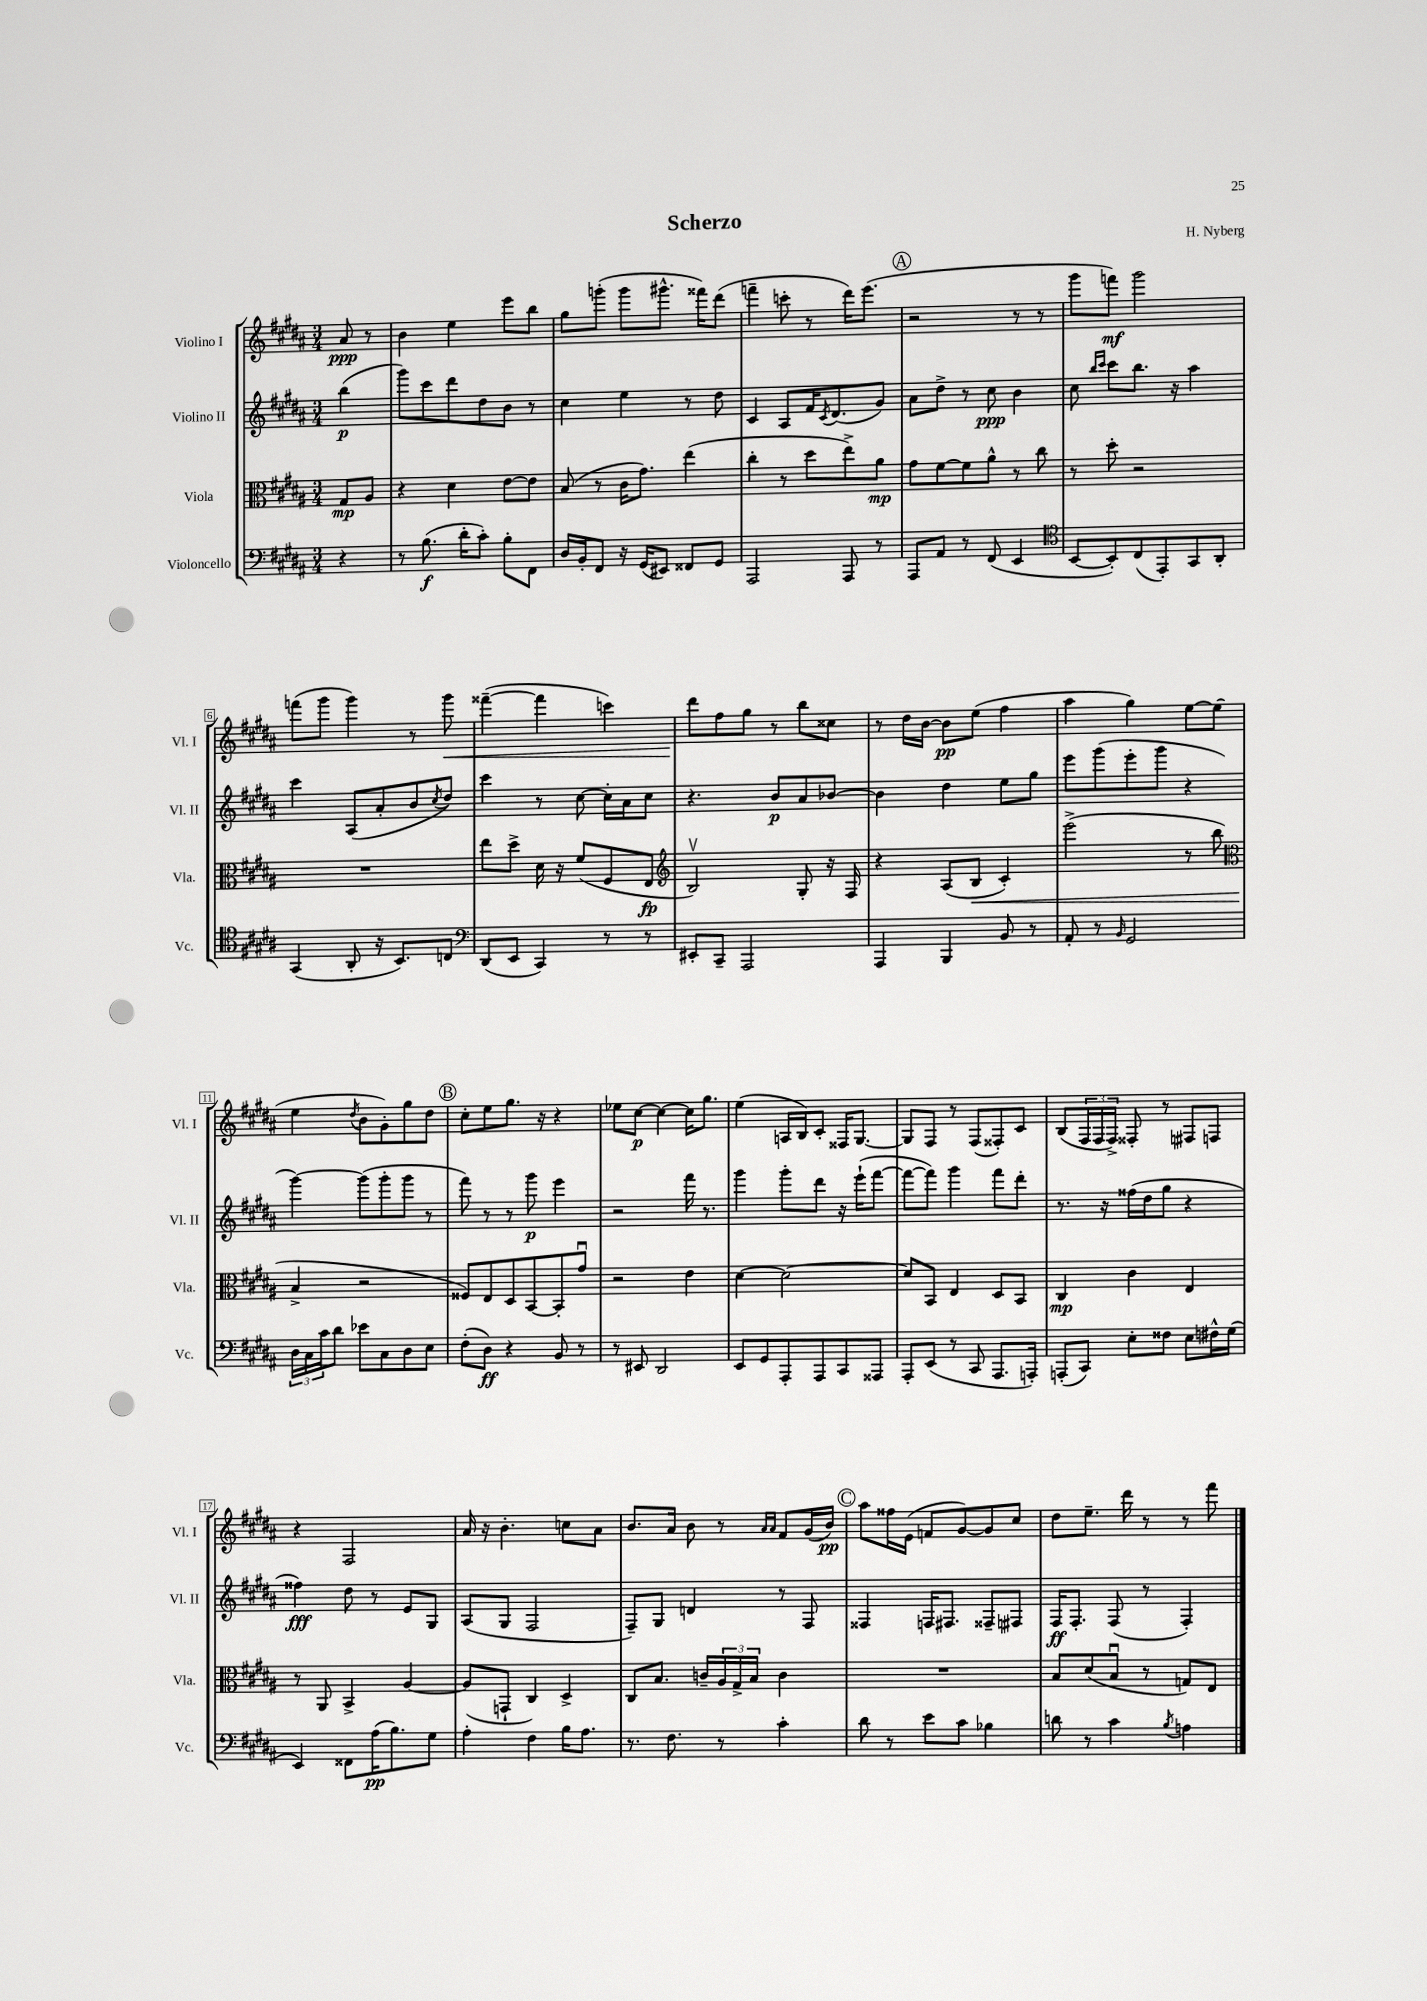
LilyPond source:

\header { title = "Scherzo" composer = "H. Nyberg" }
<<
\new StaffGroup <<
\new Staff = "s0" \with { instrumentName = "Violino I" shortInstrumentName = "Vl. I" } {
    \clef treble \key b \major \numericTimeSignature \time 3/4 \partial 4
    ais'8\ppp r8 |
    b'4 e''4 e'''8 b''8 |
    gis''8 g'''8-.( g'''8 gis'''8.-^ fisis'''16) dis'''8( |
    f'''4-- c'''8-. r8 dis'''16) e'''8.( |
    \mark \markup { \circle "A" } r2 r8 r8 |
    gis'''8 f'''8\mf) gis'''2 |
    f'''8( gis'''8 gis'''4) r8 gis'''8\< |
    fisis'''4~--( fisis'''4 c'''4) |
    dis'''8\! fis''8 gis''8 r8 b''8 cisis''8 |
    r8 dis''16 b'16~ b'8\pp e''8( fis''4 |
    ais''4 gis''4) e''8~ e''8( |
    e''4 \acciaccatura { dis''8 } b'8 gis'8-.) gis''8 dis''8 |
    \mark \markup { \circle "B" } cis''8-. e''8 gis''8. r16 r4 |
    ees''8 cis''8~\p cis''4~ cis''16 gis''8. |
    e''4( a16 b16) cis'8-. fisis16 gis8.~ |
    gis8 fis8 r8 fis8( fisis8-.) cis'8 |
    b8( \tuplet 3/2 { fis16 fis16 fis16->) } fisis8-. r8 fis8 f8 |
    r4 fis2 |
    ais'16 r16 b'4.-. c''8 ais'8 |
    b'8. ais'16 b'8 r8 \grace { ais'16 ais'16 } fis'8 gis'16( b'16\pp) |
    \mark \markup { \circle "C" } ais''8 fisis''16 e'16( f'8 gis'8~) gis'8 cis''8 |
    dis''8 e''8.-- dis'''16 r8 r8 fis'''8 \bar "|." |
}
\new Staff = "s1" \with { instrumentName = "Violino II" shortInstrumentName = "Vl. II" } {
    \clef treble \key b \major \numericTimeSignature \time 3/4 \partial 4
    b''4\p( |
    gis'''8) cis'''8 dis'''8 dis''8 b'8 r8 |
    cis''4 e''4 r8 dis''8 |
    cis'4 ais8 fis'16 \acciaccatura { cis'8 } dis'8.( gis'8) |
    \mark \markup { \circle "A" } ais'8 dis''8-> r8 cis''8\ppp b'4 |
    cis''8 \grace { b''16 cis'''16 } cis'''8 b''8. r16 ais''4 |
    cis'''4 ais8( ais'8-. b'8 \acciaccatura { cis''8 } dis''8) |
    cis'''4 r8 cis''8~ cis''16-. ais'16 cis''8 |
    r4. b'8\p ais'8 bes'8~ |
    bes'4 dis''4 e''8 gis''8 |
    e'''8 gis'''8( e'''8-. gis'''8 r4 |
    gis'''4~) gis'''8( gis'''8-. gis'''8 r8 |
    \mark \markup { \circle "B" } fis'''8) r8 r8 gis'''8\p e'''4 |
    r2 fis'''16 r8. |
    gis'''4 gis'''8-. dis'''8 r16 e'''16-!( fis'''8~ |
    fis'''8~ fis'''8) gis'''4 fis'''8 dis'''8-. |
    r8. r16 fisis''16( dis''16 gis''8 r4 |
    fisis''4\fff) dis''8 r8 e'8 gis8 |
    ais8( gis8 fis2 |
    fis8--) gis8 d'4 r8 fis8 |
    \mark \markup { \circle "C" } fisis4 f16 fis8. fisis8-- fis8 |
    fis16\ff fis8.-. fis8( r8 fis4-.) \bar "|." |
}
\new Staff = "s2" \with { instrumentName = "Viola" shortInstrumentName = "Vla." } {
    \clef alto \key b \major \numericTimeSignature \time 3/4 \partial 4
    gis8\mp ais8 |
    r4 dis'4 e'8~ e'8 |
    b8( r8 cis'16 gis'8.) e''4( |
    cis''4-. r8 dis''8 e''8->) ais'8\mp |
    \mark \markup { \circle "A" } gis'8 fis'8~ fis'8 ais'8-^ r8 cis''8 |
    r8 dis''8-. r2 |
    R2. |
    e''8 dis''8-> dis'16 r16 fis'8( fis8 e8\fp |
    \clef treble b2\upbow) gis8-. r16 fis16 |
    r4 ais8( b8\< cis'4-.) |
    e'''2->( r8 b''8 |
    \clef alto b4->\! r2 |
    \mark \markup { \circle "B" } fisis8) e8 dis8 b,8~ b,8-. gis'8\downbow |
    r2 e'4 |
    dis'4~ dis'2~ |
    dis'8 b,8 e4 dis8 b,8 |
    cis4\mp cis'4 e4 |
    r8 ais,8 b,4-> ais4~ |
    ais8( g,8-! cis4) dis4-> |
    cis8 b8. c'16-- \tuplet 3/2 { ais16 gis16-> b16 } c'4 |
    \mark \markup { \circle "C" } R2. |
    b8 dis'8( b8\downbow r8 g8) e8 \bar "|." |
}
\new Staff = "s3" \with { instrumentName = "Violoncello" shortInstrumentName = "Vc." } {
    \clef bass \key b \major \numericTimeSignature \time 3/4 \partial 4
    r4 |
    r8 b8.\f( dis'16-. cis'8-.) b8-. fis,8 |
    dis16 b,16-. fis,8 r16 gis,16( eis,8) fisis,8 gis,8 |
    ais,,2 ais,,8 r8 |
    \mark \markup { \circle "A" } ais,,8 ais,8 r8 fis,8( e,4 |
    \clef tenor b,8~ b,8-.) cis8( e,8-.) gis,8 ais,8-. |
    gis,4( ais,8-. r16 b,8.) c8 |
    \clef bass dis,8( e,8 cis,4) r8 r8 |
    eis,8-. cis,8-- ais,,2 |
    ais,,4 b,,4 b,8 r8 |
    ais,8-. r8 \grace { b,16 } gis,2 |
    \tuplet 3/2 { dis16 cis16 cis'16 } dis'8 ees'8 cis8 dis8 e8 |
    \mark \markup { \circle "B" } fis8-.( dis8\ff) r4 b,8 r8 |
    r8 eis,8 dis,2 |
    e,8 gis,8 ais,,8-. ais,,8 cis,8 aisis,,8 |
    ais,,8-. e,8( r8 cis,8 ais,,8. a,,16-.) |
    a,,8-.( cis,8) e8-. fisis8 e8 fis16-^ gis16( |
    e,4) fisis,8 ais16\pp( b8.) gis8 |
    ais4-. fis4 b16 ais8. |
    r8. fis8. r8 cis'4-. |
    \mark \markup { \circle "C" } dis'8 r8 e'8 cis'8 bes4 |
    d'8 r8 cis'4 \acciaccatura { b8 } a4 \bar "|." |
}
>>
>>
\layout { \context { \Score \override BarNumber.stencil = #(make-stencil-boxer 0.1 0.3 ly:text-interface::print) } }
